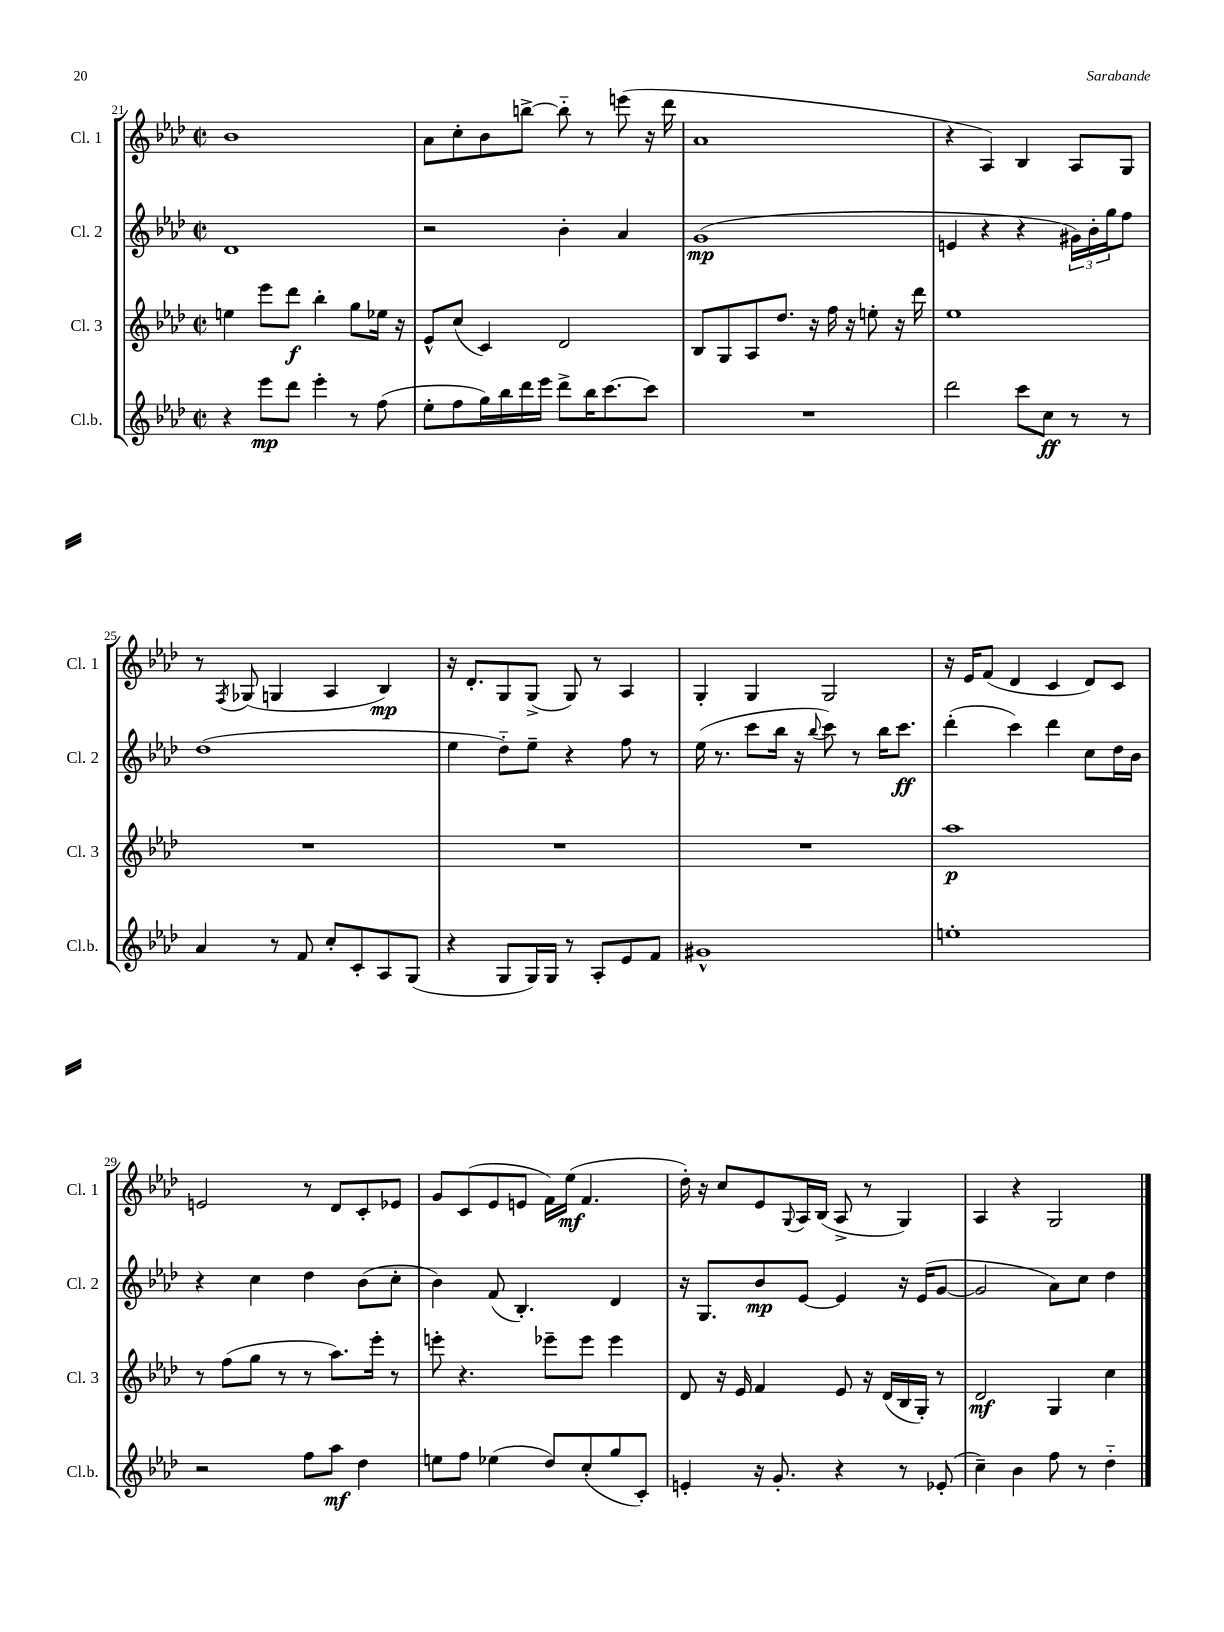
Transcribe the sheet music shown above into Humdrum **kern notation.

**kern	**kern	**kern	**kern
*staff4	*staff3	*staff2	*staff1
*clefG2	*clefG2	*clefG2	*clefG2
*k[b-e-a-d-]	*k[b-e-a-d-]	*k[b-e-a-d-]	*k[b-e-a-d-]
*M2/2	*M2/2	*M2/2	*M2/2
*met(c|)	*met(c|)	*met(c|)	*met(c|)
4r	4ee	1d-	1b-
8eee-	8eee-	.	.
8ddd-	8ddd-	.	.
4eee-'	4bb-'	.	.
8r	8gg	.	.
(8ff	16ee-	.	.
.	16r	.	.
=	=	=	=
8ee-'	8e-^^	2r	8a-
8ff	(8cc	.	8cc'
16gg)	4c)	.	8b-
16bb-	.	.	.
16ddd-	.	.	[8bb^
16eee-	.	.	.
8ddd-^	2d-	4b-'	8bb'~]
16bb-	.	.	8r
[8.ccc	.	.	.
.	.	4a-	(8eee
8ccc]	.	.	16r
.	.	.	16ddd-
=	=	=	=
1r	8B-	(1g	1a-
.	8G	.	.
.	8A-	.	.
.	8.dd-	.	.
.	16r	.	.
.	16ff	.	.
.	16r	.	.
.	8ee'	.	.
.	16r	.	.
.	16ddd-	.	.
=	=	=	=
2ddd-	1ee-	4e	4r
.	.	4r	4A-)
8ccc	.	4r	4B-
8cc	.	.	.
8r	.	24g#)	8A-
.	.	24b-'	.
.	.	24gg	.
8r	.	8ff	8G
=	=	=	=
4a-	1r	(1dd-	8r
.	.	.	8qF
.	.	.	(8G-
8r	.	.	4G
8f	.	.	.
8cc'	.	.	4A-
8c'	.	.	.
8A-	.	.	4B-)
(8G	.	.	.
=	=	=	=
4r	1r	4ee-	16r
.	.	.	8.d-'
8G	.	8dd-'~)	8G
16G)	.	8ee-~	(8G^
16G	.	.	.
8r	.	4r	8G)
8A-'	.	.	8r
8e-	.	8ff	4A-
8f	.	8r	.
=	=	=	=
1g#^^	1r	(16ee-	4G'
.	.	8.r	.
.	.	8ccc	4G
.	.	16bb-	.
.	.	16r	.
.	.	8qqbb-	.
.	.	8ccc)	2G
.	.	8r	.
.	.	16bb-	.
.	.	8.ccc	.
=	=	=	=
1ee'	1aa-	(4ddd-'	16r
.	.	.	16e-
.	.	.	(8f
.	.	4ccc)	4d-
.	.	4ddd-	4c
.	.	8cc	8d-)
.	.	16dd-	8c
.	.	16b-	.
=	=	=	=
2r	8r	4r	2e
.	(8ff	.	.
.	8gg	4cc	.
.	8r	.	.
8ff	8r	4dd-	8r
8aa-	8.aa-)	.	8d-
4dd-	.	(8b-	8c'
.	16eee-'	.	.
.	8r	8cc'	8e-
=	=	=	=
8ee	8eee'	4b-)	8g
8ff	4.r	.	(8c
(4ee-	.	(8f	8e-
.	.	4.B-')	8e
8dd-)	8eee-~	.	16f)
.	.	.	(16ee-
(8cc'	8eee-	.	4.f
8gg	4eee-	4d-	.
8c')	.	.	.
=	=	=	=
4e'	8d-	16r	16dd-')
.	.	8.G	16r
.	16r	.	8cc
.	16e-	.	.
16r	4f	8b-	8e-
8.g'	.	.	.
.	.	.	8qqG
.	.	[8e-	16A-
.	.	.	(16B-
4r	8e-	4e-]	8A-^
.	16r	.	8r
.	(16d-	.	.
8r	16B-	16r	4G)
.	16G')	(16e-	.
(8e-'	8r	[8g	.
=	=	=	=
4cc~)	2d-	2g]	4A-
4b-	.	.	4r
8ff	4G	8a-)	2G
8r	.	8cc	.
4dd-'~	4cc	4dd-	.
==	==	==	==
*-	*-	*-	*-
